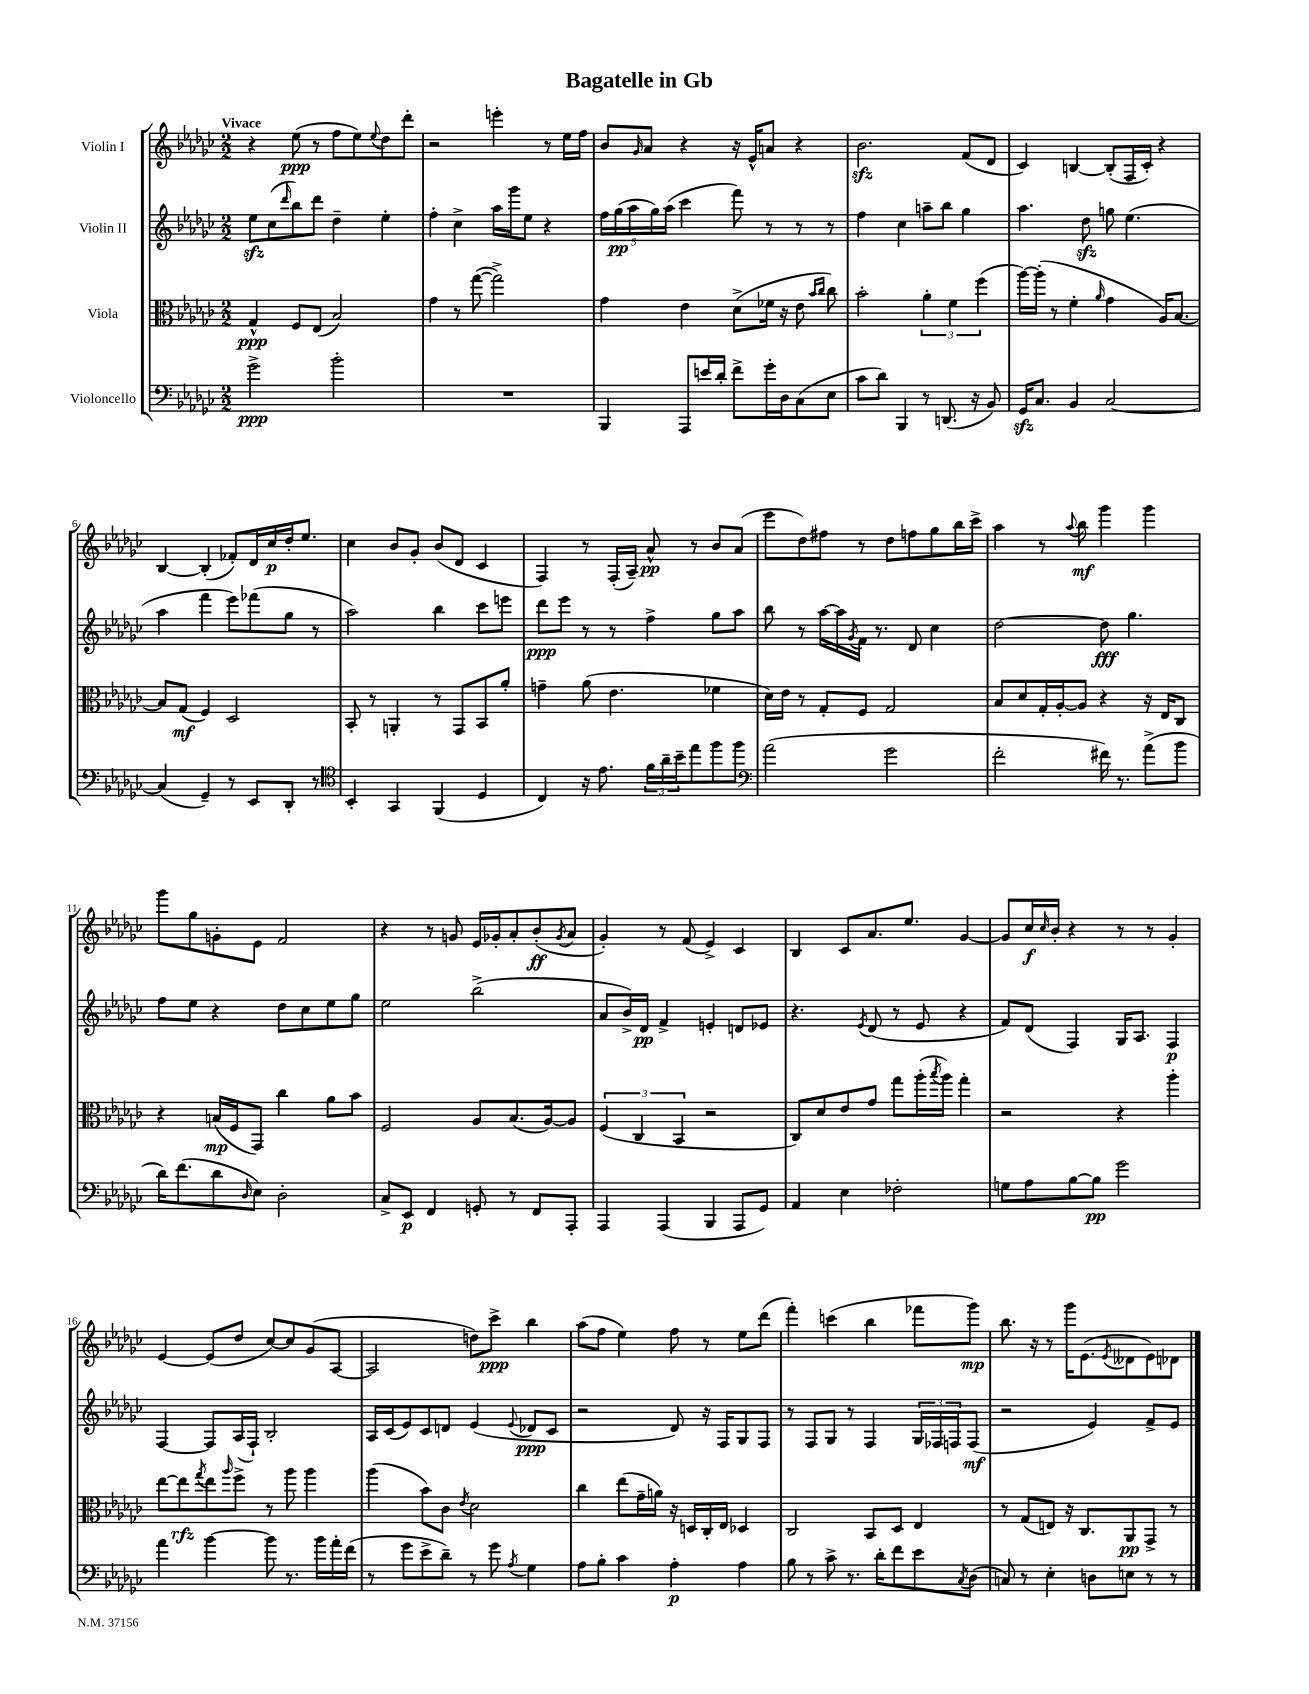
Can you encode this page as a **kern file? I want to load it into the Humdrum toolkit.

**kern	**kern	**kern	**kern
*staff4	*staff3	*staff2	*staff1
*clefF4	*clefC3	*clefG2	*clefG2
*k[b-e-a-d-g-c-]	*k[b-e-a-d-g-c-]	*k[b-e-a-d-g-c-]	*k[b-e-a-d-g-c-]
*M2/2	*M2/2	*M2/2	*M2/2
2g-^\	4G-^^/	8ee-\L	4r
.	.	(8cc-\	.
.	.	16qqddd-/	.
.	8F/L	8bb-\)	(8ee-\
.	(8E-/J	8ddd-\J	8r
2b-'\	2B-/)	4dd-~\	8ff\L
.	.	.	8ee-\)
.	.	.	8qqee-/
.	.	4ee-'\	8dd-\
.	.	.	8ddd-'\J
=	=	=	=
1r	4g-\	4ff'\	2r
.	8r	4cc-^\	.
.	([8gg-\	.	.
.	2gg-^\])	16aa-\LL	4eee'\
.	.	16ggg-\J	.
.	.	8ee-\J	.
.	.	4r	8r
.	.	.	16ee-\LL
.	.	.	16ff\JJ
=	=	=	=
4BBB-/	4g-\	20ff\LL	8b-/L
.	.	(20gg-\	.
.	.	20aa-\	.
.	.	.	16qqg-/
.	.	.	8a-/J
.	.	20gg-\)	.
.	.	(20aa-\JJ	.
8AAA-/L	4e-\	4ccc-\	4r
16e/L	.	.	.
16d-'/JJ	.	.	.
8f^\L	(8d-^\L	8fff\)	16r
.	.	.	16e-^^/LK
16g-'\L	16f-\Jk	8r	8a/J
16D-\J	16r	.	.
(8C-\	8e-\	8r	4r
.	16qqb-/LL	.	.
.	16qqcc-/JJ	.	.
8E-\J	8cc-\)	8r	.
=	=	=	=
8c-\L	2b-'\	4ff\	2.b-\
8d-\J)	.	.	.
4BBB-/	.	4cc-\	.
8r	6a-'\	8aa~\L	.
(8.DD/	.	8bb-\J	.
.	6f\	.	.
.	.	4gg-\	(8f/L
16r	.	.	.
.	(6ff\	.	.
8BB-/)	.	.	8d-/J
=	=	=	=
16GG-/LK	[16aa-\LL)	4.aa-\	4c-/)
8.C-/J	(16aa-'\]JJ	.	.
.	8r	.	.
4BB-/	4f'\	.	[4B/
.	.	8dd-\	.
.	16qqa-/	.	.
[2C-/	4g-\	8gg\	(8B'/]L
.	.	(4.ee-\	16F/L
.	.	.	16c-'/JJ)
.	16A-/LK)	.	4r
.	[8.B-/J	.	.
=	=	=	=
(4C-/]	8B-/]L	4aa-\	[4B-/
.	(8G-/J	.	.
4GG-~/)	4F/)	4fff\	(4B-'/]
8r	2D-/	8eee-\L)	8f-'/L)
8EE-/L	.	(8fff-\	16d-/L
.	.	.	16cc-/
8DD-'/J	.	8gg-\J	16dd-'/J
.	.	.	8.ee-/J
8r	.	8r	.
=	=	=	=
*clefC4	*	*	*
4BB-'/	8BB-'/	2aa-\)	4cc-\
.	8r	.	.
4GG-/	4AA'/	.	8b-/L
.	.	.	8g-'/J
(4FF/	8r	4bb-\	(8b-/L
.	8GG-/L	.	8d-/J
4D-/	8BB-/	8ccc-\L	4c-/
.	8a-'/J	8eee\J	.
=	=	=	=
4C-/)	4g~\	8ddd-\L	4F/)
.	.	8eee-\J	.
16r	(8a-\	8r	8r
8.e-\	.	.	.
.	4.e-\	8r	(16F'/LL
.	.	.	16A-~/JJ)
24f\LL	.	4ff^\	8a-^^/
24a-~\	.	.	.
24b-~\J	.	.	.
8ee-\	.	.	8r
8ff\	4f-\	8gg-\L	8b-/L
8ff\J	.	8aa-\J	(8a-/J
=	=	=	=
*clefF4	*	*	*
(2a-\	16d-\LL)	8bb-\	8eee-\L
.	16e-\JJ	.	.
.	8r	8r	8dd-\)
.	8G-'/L	[16aa-\LL	8ff#\J
.	.	16aa-\]	.
.	.	8qg-/	.
.	8F/J	16f\JJ	8r
.	.	8.r	.
2g-\	2G-/	.	8dd-\L
.	.	8d-/	8ff\
.	.	4cc-\	8gg-\
.	.	.	16bb-\L
.	.	.	16ccc-^\JJ
=	=	=	=
2f'\	8B-/L	[2dd-\	4aa-\
.	8d-/	.	.
.	16G-'/L	.	8r
.	[16A-'/J	.	.
.	.	.	8qqaa-/
.	8A-/]J	.	8bb-\
16f#\)	4r	8dd-\]	4ggg-\
8.r	.	.	.
.	.	4.gg-\	.
(8a-^\L	16r	.	4ggg-\
.	16E-/LK	.	.
8b-\J	8C-/J	.	.
=	=	=	=
16d-\LK)	4r	8ff\L	8ggg-\L
(8.f\	.	.	.
.	.	8ee-\J	8gg-\
8d-\	(16B/LL	4r	8g'\
.	16F/J	.	.
16qqD-/	.	.	.
8E-\J)	8GG-/J)	.	8e-\J
2D-'\	4cc-\	8dd-\L	2f/
.	.	8cc-\	.
.	8a-\L	8ee-\	.
.	8b-\J	8gg-\J	.
=	=	=	=
8C-^/L	2F/	2ee-\	4r
8EE-/J	.	.	.
4FF/	.	.	8r
.	.	.	8g/
8GG'/	8A-/L	(2bb-^\	16e-/LL
.	.	.	16g-'/J
8r	(8.B-/	.	8a-'/
8FF/L	.	.	(8b-'/
.	[16A-/k)	.	.
.	.	.	8qg-/
8AAA-'/J	8A-/]J	.	8a-/J
=	=	=	=
4AAA-/	(6F/	8a-/L	4g-'/)
.	.	16b-^/L)	.
.	6C-/	.	.
.	.	16d-/JJ	.
(4AAA-/	.	4f^/	8r
.	6BB-/	.	.
.	.	.	(8f/
4BBB-/	2r	4e'/	4e-^/)
8AAA-/L	.	8d/L	4c-/
8GG-/J)	.	8e-/J	.
=	=	=	=
4AA-/	8C-/L)	4.r	4B-/
.	8d-/	.	.
4E-\	8e-/	.	8c-/L
.	.	8qe-/	.
.	8g-/J	(8d-/	8.a-/
2F-'\	8gg-\L	8r	.
.	.	.	8.ee-/J
.	(16aa-'\L	8e-/	.
.	8qbb-/	.	.
.	16aa-\JJ)	.	.
.	4gg-'\	4r	[4g-/
=	=	=	=
8G\L	2r	8f/L)	8g-/]L
8A-\	.	(8d-/J	16cc-/L
.	.	.	16qqcc-/
.	.	.	16b-'/JJ
[8B-\	.	4F/)	4r
8B-\]J	.	.	.
2g-\	4r	16G-/LK	8r
.	.	8.A-/J	.
.	.	.	8r
.	4aa-'\	4F/	4g-'/
=	=	=	=
4a-\	[8ee-\L	[4F/	[4e-/
.	8ee-\]	.	.
.	8qgg-/	.	.
[4b-\	8ee-\	8F/]L	(8e-/]L
.	16qqaa-/	.	.
.	8ff^\J	(16A-/L	8dd-/J
.	.	16F`/JJ)	.
8b-\]	8r	2B-'/	[8cc-/L)
8.r	8aa-\	.	8cc-/]
.	4aa-\	.	(8g-/
16b-\LL	.	.	.
16a-'\	.	.	[8A-/J
(16f\JJ	.	.	.
=	=	=	=
8r	(4aa-\	16A-/LL	2A-/]
.	.	(16c-/J	.
8g-\L	.	8e-/)	.
8e-^\	8b-\L)	8c-/	.
8d-~\J)	8c-\J	8d/J	.
.	8qe-/	.	.
8r	2d-\	(4e-/	8dd\L)
8g-\	.	.	8ccc-^\J
8qA-/	.	8qqe-/	.
4G-\	.	8d-/L	4bb-\
.	.	8c-/J	.
=	=	=	=
8A-\L	4cc-\	2r	(8aa-\L
8B-'\J	.	.	8ff\J
4c-\	(8ee-\L	.	4ee-\)
.	16g-~\L	.	.
.	16a\JJ)	.	.
4A-'\	16r	8d-/)	8ff\
.	16D/LL	.	.
.	16C-'/	16r	8r
.	16E-/JJ	16F/LK	.
4A-\	4D-/	8G-/	8ee-\L
.	.	8F/J	(8ddd-\J
=	=	=	=
8B-\	2C-/	8r	4fff'\)
8r	.	8F/L	.
8c-^\	.	8G-/J	(4ccc\
8.r	.	8r	.
.	8BB-/L	4F/	4bb-\
16d-'\LK	.	.	.
8f\	8D-/J	.	.
8e-\	4E-/	24G-/LL	8fff-\L
.	.	24F-/	.
.	.	24F/J	.
8qC-/	.	.	.
(8D-\J	.	(8F/J	8ggg-\J)
=	=	=	=
8C/)	8r	2r	8.bb-\
8r	(8G-/L	.	.
.	.	.	16r
4E-'\	8E/J)	.	8r
.	16r	.	16ggg-\LK
.	8.C-/L	.	(8.e-\
8D\L	.	4e-/)	.
.	.	.	8qe-/
8E\J	8AA-/	.	8d--\
8r	8GG-^/J	8f^/L	8e-\)
8r	8r	8e-/J	8d-\J
==	==	==	==
*-	*-	*-	*-
